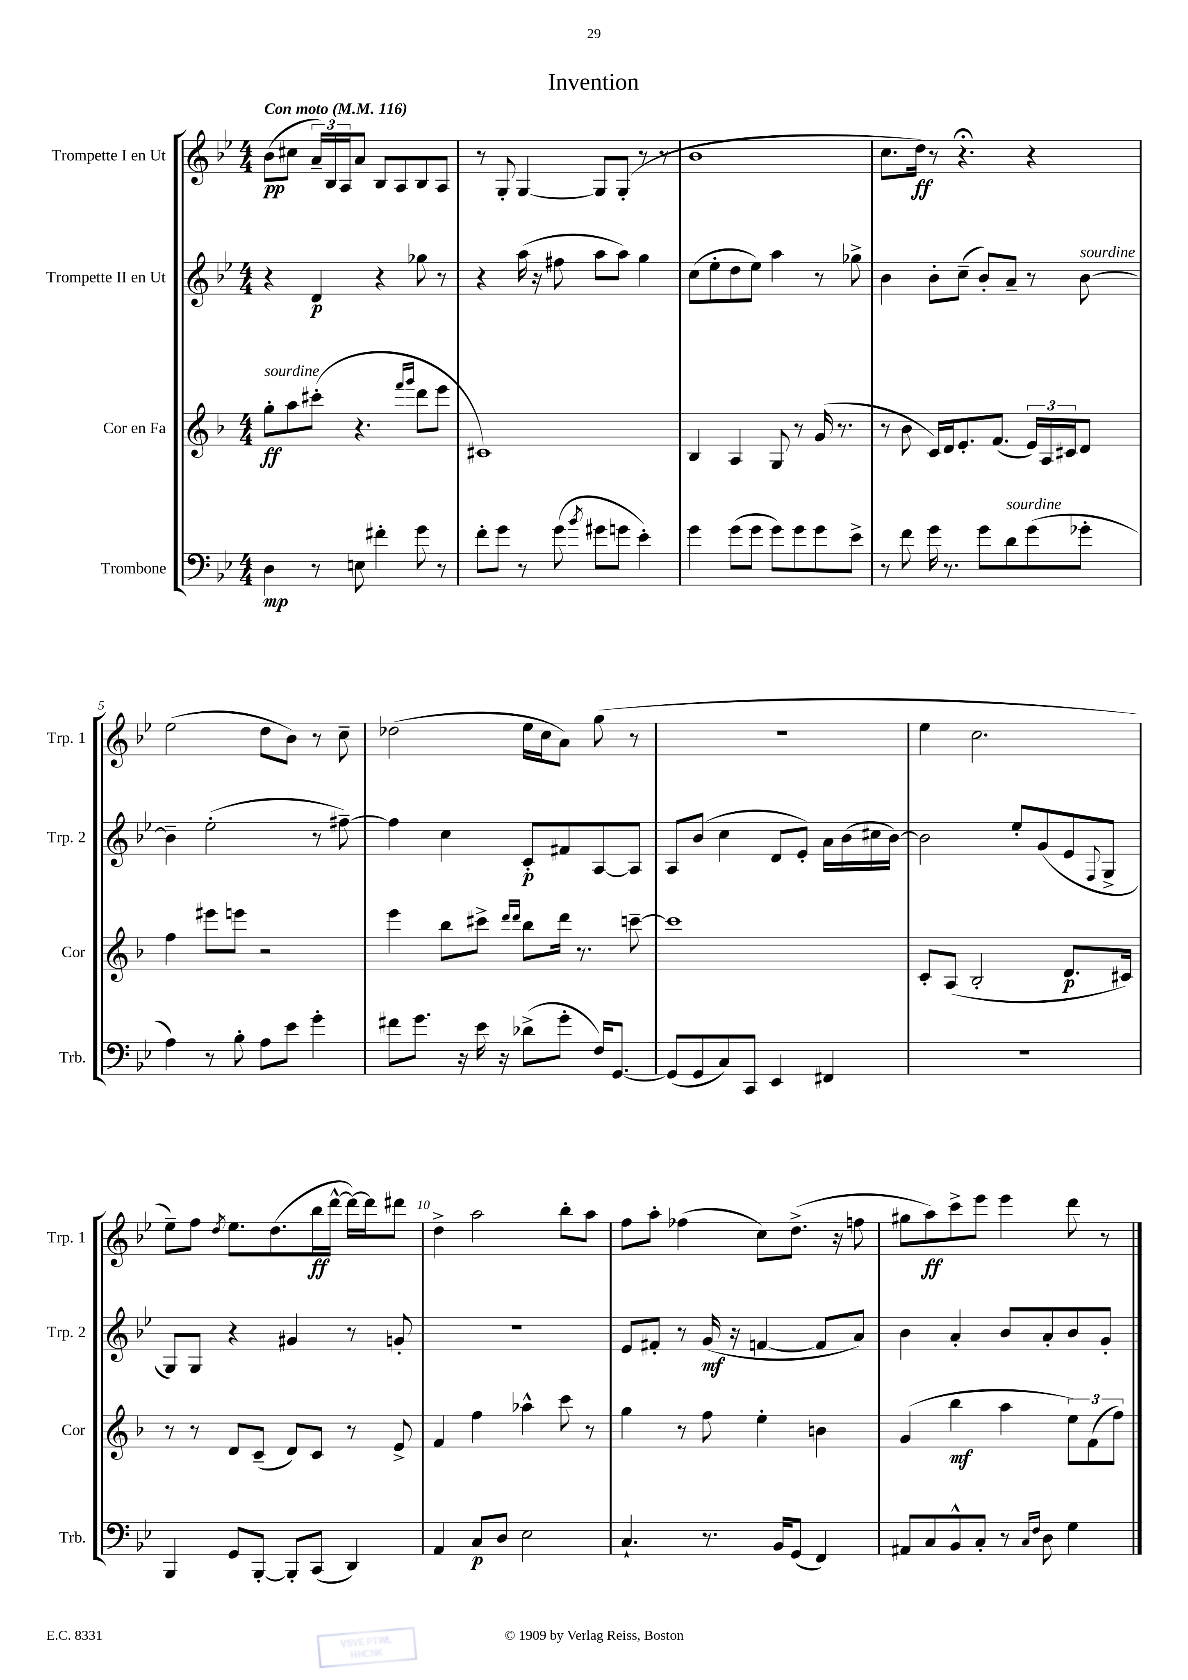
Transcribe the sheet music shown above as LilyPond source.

\header { title = "Invention" }
<<
\new StaffGroup <<
\new Staff = "s0" \with { instrumentName = "Trompette I en Ut" shortInstrumentName = "Trp. 1" } {
    \clef treble \key bes \major \numericTimeSignature \time 4/4 \tempo "Con moto" 4 = 116
    bes'8\pp( cis''8 \tuplet 3/2 { a'16--) bes16 a16 } a'8 bes8 a8 bes8 a8 |
    r8 g8-. g4~ g8 g8-.( r8 r8 |
    bes'1 |
    c''8. d''16\ff) r8 r4.\fermata r4 |
    ees''2( d''8 bes'8) r8 c''8-- |
    des''2( ees''16 c''16 a'8) g''8( r8 |
    R1 |
    ees''4 c''2. |
    ees''8--) f''8 \acciaccatura { d''8 } ees''8. d''8.( bes''16\ff d'''16~-^ d'''16~) d'''16 dis'''8 |
    d''4-> a''2 bes''8-. a''8 |
    f''8 a''8-. fes''4( c''8) d''8.->( r16 f''8 |
    gis''8 a''8\ff) c'''8-> ees'''8 ees'''4 d'''8 r8 \bar "|." |
}
\new Staff = "s1" \with { instrumentName = "Trompette II en Ut" shortInstrumentName = "Trp. 2" } {
    \clef treble \key bes \major \numericTimeSignature \time 4/4
    r4 d'4\p r4 ges''8 r8 |
    r4 a''16( r16 fis''8 a''8 a''8) g''4 |
    c''8( ees''8-. d''8 ees''8) a''4 r8 ges''8-> |
    bes'4 bes'8-. c''8--( bes'8-.) a'8-- r8 bes'8~^\markup { \italic "sourdine" } |
    bes'4-- ees''2-.( r8 fis''8~--) |
    fis''4 c''4 c'8-.\p fis'8 a8~ a8 |
    a8 bes'8( c''4 d'8 ees'8-.) a'16 bes'16( cis''16 bes'16~) |
    bes'2 ees''8-. g'8( ees'8 \appoggiatura { f8 } g8-> |
    g8) g8 r4 gis'4 r8 g'8-. |
    R1 |
    ees'8 fis'8-. r8 g'16\mf( r16 f'4~ f'8 a'8) |
    bes'4 a'4-. bes'8 a'8-. bes'8 g'8-. \bar "|." |
}
\new Staff = "s2" \with { instrumentName = "Cor en Fa" shortInstrumentName = "Cor" } {
    \clef treble \key f \major \numericTimeSignature \time 4/4
    g''8-.\ff^\markup { \italic "sourdine" } a''8 cis'''8-.( r4. \grace { f'''16 g'''16 } d'''8 e'''8 |
    cis'1) |
    bes4 a4 g8 r8 g'16( r8. |
    r8 bes'8 c'16) d'16 e'8.-. f'8.( \tuplet 3/2 { e'16) a16 cis'16 } d'8 |
    f''4 eis'''8 e'''8 r2 |
    e'''4 bes''8 cis'''8-> \grace { d'''16 d'''16 } bes''8 d'''16 r8. c'''8~-- |
    c'''1 |
    c'8-. a8( bes2-. d'8.\p cis'16) |
    r8 r8 d'8 c'8--( d'8) c'8 r8 e'8-> |
    f'4 f''4 aes''4-^ c'''8 r8 |
    g''4 r8 f''8 e''4-. b'4 |
    g'4( bes''4\mf a''4 \tuplet 3/2 { e''8) f'8( f''8) } \bar "|." |
}
\new Staff = "s3" \with { instrumentName = "Trombone" shortInstrumentName = "Trb." } {
    \clef bass \key bes \major \numericTimeSignature \time 4/4
    d4\mp r8 e8 fis'4-. g'8 r8 |
    f'8-. g'8 r8 g'8( \acciaccatura { bes'8 } gis'8 g'8 ees'4-.) |
    g'4 g'8( g'8 g'8) g'8 g'8 ees'8-> |
    r8 f'8 g'16 r8. g'8 d'8^\markup { \italic "sourdine" } g'8( ges'8-. |
    a4) r8 bes8-. a8 ees'8 g'4-. |
    fis'8 g'8. r16 ees'16 r16 des'8->( g'8-. f16) g,8.~ |
    g,8( g,8 c8) c,8 ees,4 fis,4 |
    R1 |
    bes,,4 g,8 bes,,8~-. bes,,8-. c,8( d,4) |
    a,4 c8\p d8 ees2 |
    c4.-! r8. bes,16 g,8( f,4) |
    ais,8 c8 bes,8-^ c8-. r8 \grace { c16 f16 } d8 g4 \bar "|." |
}
>>
>>
\layout { \context { \Score \override BarNumber.break-visibility = ##(#f #t #t) barNumberVisibility = #(every-nth-bar-number-visible 5) } }
